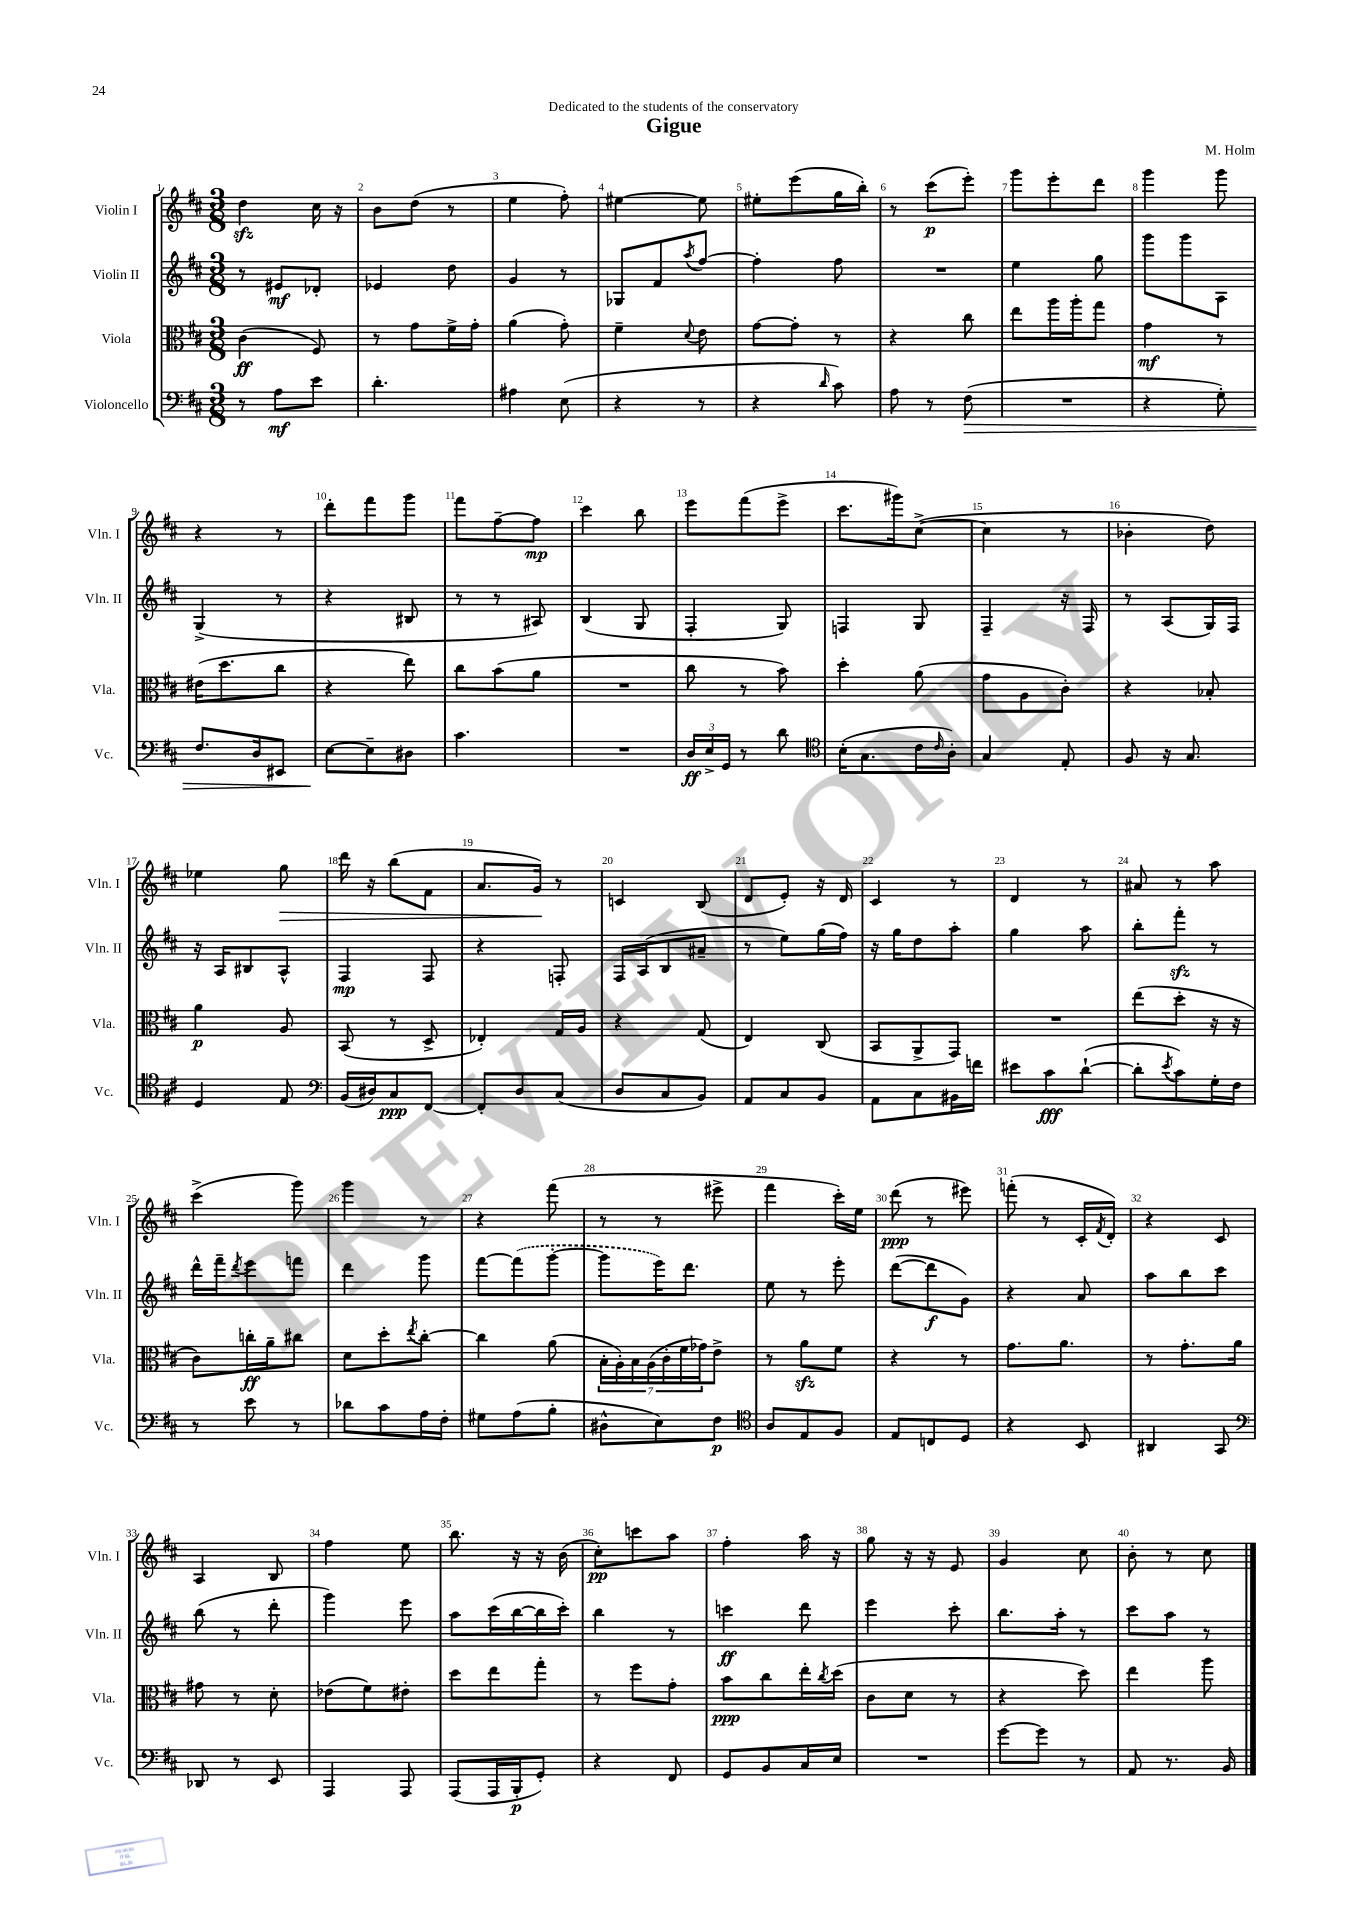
\header { title = "Gigue" composer = "M. Holm" dedication = "Dedicated to the students of the conservatory" }
<<
\new StaffGroup <<
\new Staff = "s0" \with { instrumentName = "Violin I" shortInstrumentName = "Vln. I" } {
    \clef treble \key d \major \numericTimeSignature \time 3/8
    d''4\sfz cis''16 r16 |
    b'8 d''8( r8 |
    e''4 fis''8-.) |
    eis''4~ eis''8 |
    eis''8-. e'''8( g''16 b''16-.) |
    r8 cis'''8\p( e'''8-.) |
    g'''8 e'''8-. d'''8 |
    g'''4 g'''8 |
    r4 r8 |
    d'''8-. fis'''8 g'''8 |
    fis'''8 fis''8~-- fis''8\mp |
    cis'''4 b''8 |
    e'''8 fis'''8( e'''8-> |
    cis'''8. gis'''16) cis''8~->( |
    cis''4 r8 |
    bes'4-. d''8) |
    ees''4 g''8\> |
    d'''16 r16 b''8( fis'8 |
    a'8. g'16\!) r8 |
    c'4 b8( |
    d'8 e'8-.) r16 d'16 |
    cis'4 r8 |
    d'4 r8 |
    ais'8 r8 a''8 |
    cis'''4->( g'''8) |
    g'''4 r8 |
    r4 fis'''8( |
    r8 r8 eis'''8-> |
    fis'''4 cis'''16-.) e''16 |
    d'''8\ppp( r8 eis'''8) |
    f'''8-.( r8 cis'16-. \acciaccatura { fis'8 } d'16-.) |
    r4 cis'8 |
    a4 b8 |
    fis''4 e''8 |
    b''8. r16 r16 b'16( |
    cis''8-.\pp) c'''8 a''8 |
    fis''4-. a''16 r16 |
    g''8 r16 r16 e'8 |
    g'4 cis''8 |
    b'8-. r8 cis''8 \bar "|." |
}
\new Staff = "s1" \with { instrumentName = "Violin II" shortInstrumentName = "Vln. II" } {
    \clef treble \key d \major \numericTimeSignature \time 3/8
    r8 eis'8\mf des'8-. |
    ees'4 d''8 |
    g'4 r8 |
    ges8 fis'8 \acciaccatura { a''8 } fis''8~ |
    fis''4-. fis''8 |
    R4. |
    e''4 g''8 |
    g'''8 g'''8 a8 |
    g4->( r8 |
    r4 bis8 |
    r8 r8 ais8) |
    b4( g8 |
    fis4-. g8) |
    f4 g8 |
    fis4-- r16 fis16 |
    r8 a8( g16) fis16 |
    r16 a16 bis8 a8-^ |
    fis4\mp fis8 |
    r4 f8-. |
    fis16 a16( b8 ais'8-- |
    r8 e''8) g''16( fis''16) |
    r16 g''16 d''8 a''8-. |
    g''4 a''8 |
    b''8-. fis'''8-.\sfz r8 |
    d'''16-^ fis'''16-- \acciaccatura { d'''8 } e'''8 f'''8 |
    d'''4 g'''8 |
    fis'''8~ \once \slurDashed fis'''8( g'''8~-. |
    g'''8 e'''16) d'''8. |
    e''8 r8 e'''8-. |
    d'''8~( d'''8\f g'8) |
    r4 a'8 |
    a''8 b''8 cis'''8 |
    b''8( r8 d'''8-. |
    g'''4) e'''8 |
    a''8 cis'''16( b''16~ b''16 cis'''16-.) |
    b''4 r8 |
    c'''4\ff d'''8 |
    e'''4 cis'''8-. |
    b''8. a''16-. r8 |
    cis'''8 a''8 r8 \bar "|." |
}
\new Staff = "s2" \with { instrumentName = "Viola" shortInstrumentName = "Vla." } {
    \clef alto \key d \major \numericTimeSignature \time 3/8
    cis'4\ff( fis8) |
    r8 g'8 fis'16-> g'16-. |
    a'4( g'8-.) |
    fis'4-- \appoggiatura { d'8 } e'8 |
    g'8~ g'8-. r8 |
    r4 cis''8 |
    e''8 a''16 a''16-. g''8 |
    g'4\mf r8 |
    eis'16( d''8. cis''8 |
    r4 e''8) |
    cis''8 b'8( a'8 |
    R4. |
    cis''8 r8 b'8) |
    d''4-. a'8( |
    g'8 a8 cis'8-.) |
    r4 bes8-. |
    a'4\p a8 |
    b,8( r8 d8-> |
    ees4-.) g16 a16 |
    r4 g8( |
    e4) cis8( |
    b,8 a,8-> g,8) |
    R4. |
    e''8( d''8-. r16 r16 |
    cis'8) c''16-.\ff a'16-- cis''8 |
    d'8 d''8-. \acciaccatura { e''8 } cis''8~-. |
    cis''4 a'8( |
    \tuplet 7/4 { b16-. a16-.) b16 a16( cis'16-. fis'16 ges'16) } e'8-> |
    r8 a'8\sfz fis'8 |
    r4 r8 |
    g'8. a'8. |
    r8 g'8.-. a'16 |
    gis'8 r8 d'8-. |
    ees'8( fis'8) eis'8-. |
    d''8 e''8 g''8-. |
    r8 fis''8 g'8-. |
    b'8\ppp cis''8 e''16-. \acciaccatura { cis''8 } d''16( |
    cis'8 d'8 r8 |
    r4 d''8) |
    e''4 a''8 \bar "|." |
}
\new Staff = "s3" \with { instrumentName = "Violoncello" shortInstrumentName = "Vc." } {
    \clef bass \key d \major \numericTimeSignature \time 3/8
    r8 a8\mf e'8 |
    d'4.-. |
    ais4 e8( |
    r4 r8 |
    r4 \grace { d'16 } cis'8) |
    a8 r8 fis8\>( |
    R4. |
    r4 g8-.) |
    fis8. d16 eis,8 |
    e8~\! e8-- dis8 |
    cis'4. |
    R4. |
    \tuplet 3/2 { d16\ff e16-> g,16 } r8 d'8 |
    \clef tenor b16-.( g8. cis'16 \grace { cis'16 } a16-.) |
    g4 e8-. |
    fis8 r16 g8. |
    d4 e8 |
    \clef bass b,16( dis16) cis8\ppp fis,8~ |
    fis,8-. d8 cis8( |
    d8 cis8 b,8) |
    a,8 cis8 b,8 |
    a,8 cis8 bis,16 f'16 |
    eis'8 cis'8\fff d'8~-!( |
    d'8-. \acciaccatura { e'8 } cis'8) g16-. fis16 |
    r8 e'8 r8 |
    des'8 cis'8 a16 fis16-. |
    gis8 a8( b8-. |
    dis8-^ e8) fis8\p |
    \clef tenor a8 e8 fis8 |
    e8 c8 d8 |
    r4 b,8 |
    ais,4 g,8 |
    \clef bass des,8 r8 e,8 |
    a,,4 a,,8 |
    a,,8( a,,16 b,,16-.\p g,8-.) |
    r4 fis,8 |
    g,8 b,8 cis16 e16 |
    R4. |
    g'8~ g'8 r8 |
    a,8 r8. b,16 \bar "|." |
}
>>
>>
\layout { \context { \Score \override BarNumber.break-visibility = ##(#f #t #t) barNumberVisibility = #all-bar-numbers-visible } }
